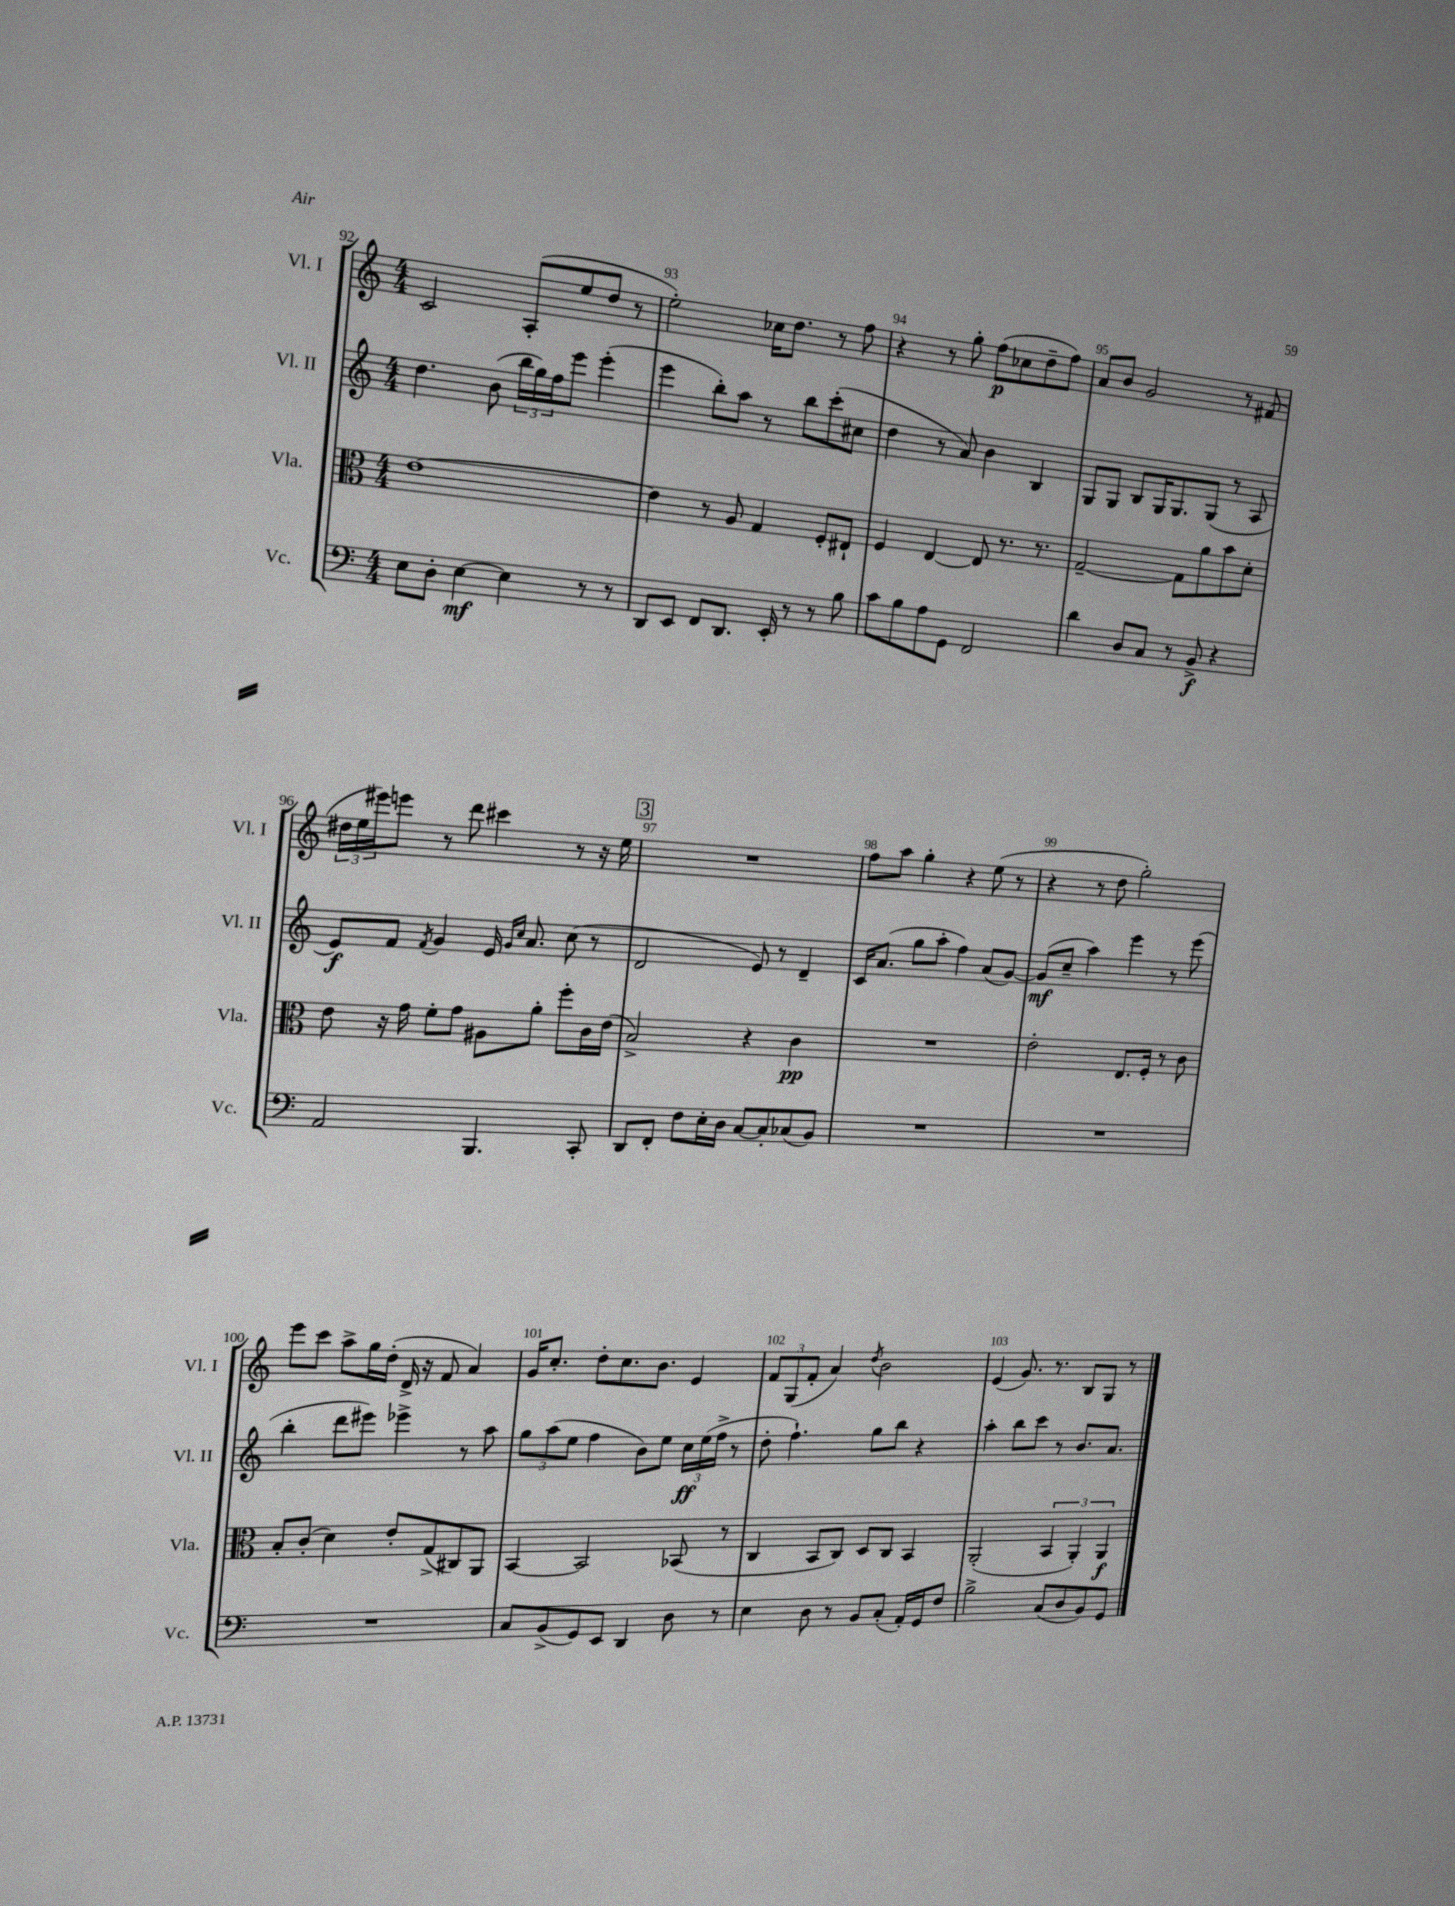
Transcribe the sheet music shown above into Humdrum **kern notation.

**kern	**kern	**kern	**kern
*staff4	*staff3	*staff2	*staff1
*clefF4	*clefC3	*clefG2	*clefG2
*k[]	*k[]	*k[]	*k[]
*M4/4	*M4/4	*M4/4	*M4/4
8E\L	[1e	4.dd\	2c/
8D'\J	.	.	.
[4E\	.	.	.
.	.	(8b\	.
4E\]	.	24bb\LL	(8A'/L
.	.	24gg\)	.
.	.	24ff\J	.
.	.	8eee\J	8ee/
8r	.	(4eee'\	8dd/J
8r	.	.	8r
=	=	=	=
8DD/L	4e\]	4eee\	2ee'\)
8EE/J	.	.	.
8FF/L	8r	8bb'\L)	.
8.DD/J	8A/	8aa\J	.
.	4G/	8r	16cc-\LK
16EE'/	.	.	8.dd\J
8r	.	8bb\L	.
8r	8F'/L	(8ccc'\	8r
8B\	8E#`/J	8cc#\J	8ff\
=	=	=	=
8c\L	4F/	4dd\	4r
8B\	.	.	.
8A\	[4E/	8r	8r
8GG\J	.	8a/)	8gg'\
2FF/	8E/]	4b\	(8ff\L
.	8.r	.	8cc-\
.	.	4B/	8dd~\
.	8.r	.	.
.	.	.	8ff\J)
=	=	=	=
4d\	[2G~/	8G/L	8a/L
.	.	8G/J	8b/J
8D/L	.	8B/L	2g/
8C/J	.	16G/K	.
.	.	8.G/	.
8r	8G\]L	.	.
8BB^/	8a\	(8G/J	.
4r	8b\	8r	8r
.	8d'\J	8A/	(8f#/
=	=	=	=
2AA/	8e\	8e/L)	24dd#\LL
.	.	.	24ee\
.	.	.	24eee#\J)
.	16r	8f/J	8eee\J
.	16g\	.	.
.	.	8qf/	.
.	8f'\L	4g/	8r
.	8g\J	.	8ddd\
4.BBB/	8A#\L	16e/	4ccc#\
.	.	16qqg/LL	.
.	.	16qqcc/JJ	.
.	.	8.a/	.
.	8a'\J	.	.
.	8ff'\L	(8cc\	8r
8CC'/	16c\L	8r	16r
.	(16e\JJ	.	16ee\
=	=	=	=
8DD/L	2B^/)	2d/	1r
8FF'/J	.	.	.
8F\L	.	.	.
16E'\L	.	.	.
16D\JJ	.	.	.
[8C/L	4r	8e/)	.
8C'/]	.	8r	.
(8C-/	4c\	4d~/	.
8BB/J)	.	.	.
=	=	=	=
1r	1r	16c/LK	8ff\L
.	.	(8.a/J	.
.	.	.	8aa\J
.	.	8gg\L	4gg'\
.	.	8aa'\J	.
.	.	4ff\)	4r
.	.	(8a/L	(8ee\
.	.	[8g/J)	8r
=	=	=	=
1r	2e'\	(8g/]L	4r
.	.	8cc~/J	.
.	.	4aa\)	8r
.	.	.	8dd\
.	8.E/L	4eee\	2gg'\)
.	16F'/Jk	.	.
.	8r	8r	.
.	8c\	(8eee\	.
=	=	=	=
1r	8B'/L	4bb'\	8eee\L
.	(8c'/J	.	8ccc\J
.	4d\)	8ddd\L	8aa^\L
.	.	8eee#\J)	16gg\L
.	.	.	(16dd'\JJ
.	8e'/L	4eee-^\	16d^/
.	.	.	16r
.	(8G^/	.	8f/
.	8C#/)	8r	4a/)
.	8AA/J	8aa\	.
=	=	=	=
8C/L	[4BB/	12gg\L	16g/LK
.	.	.	8.cc'/J
.	.	(12aa\	.
(8BB^/	.	.	.
.	.	12ee\J	.
8GG/)	2BB/]	4ff\	8dd'\L
8EE/J	.	.	8.cc\
4DD/	.	8b\L)	.
.	.	.	8.b\J
.	.	8ee\J	.
8D\	(8BB-/	24cc\LL	4e/
.	.	(24ee\	.
.	.	24ff^\JJ	.
8r	8r	8r	.
=	=	=	=
4E\	4C/	8dd'\	12f/L
.	.	.	(12G/
.	.	4.ff`\)	.
.	.	.	12f'/J
8D\	8BB/L	.	4a/)
8r	8C/J)	.	.
.	.	.	8qdd/
8BB/L	8D/L	8gg\L	2b\
(8C'/J	8C/J	8bb\J	.
16AA'/LL)	4BB/	4r	.
16GG/J	.	.	.
8F/J	.	.	.
=	=	=	=
2B^\	(2AA'/	4aa'\	(4e/
.	.	8bb\L	8.g/)
.	.	8ccc\J	.
.	.	.	8.r
(8C/L	6BB/	8r	.
8D/	.	8.b/L	8B/L
.	6AA'/)	.	.
8BB/)	.	.	8G/J
.	.	8.a/J	.
.	6AA/	.	.
8GG/J	.	.	8r
==	==	==	==
*-	*-	*-	*-
